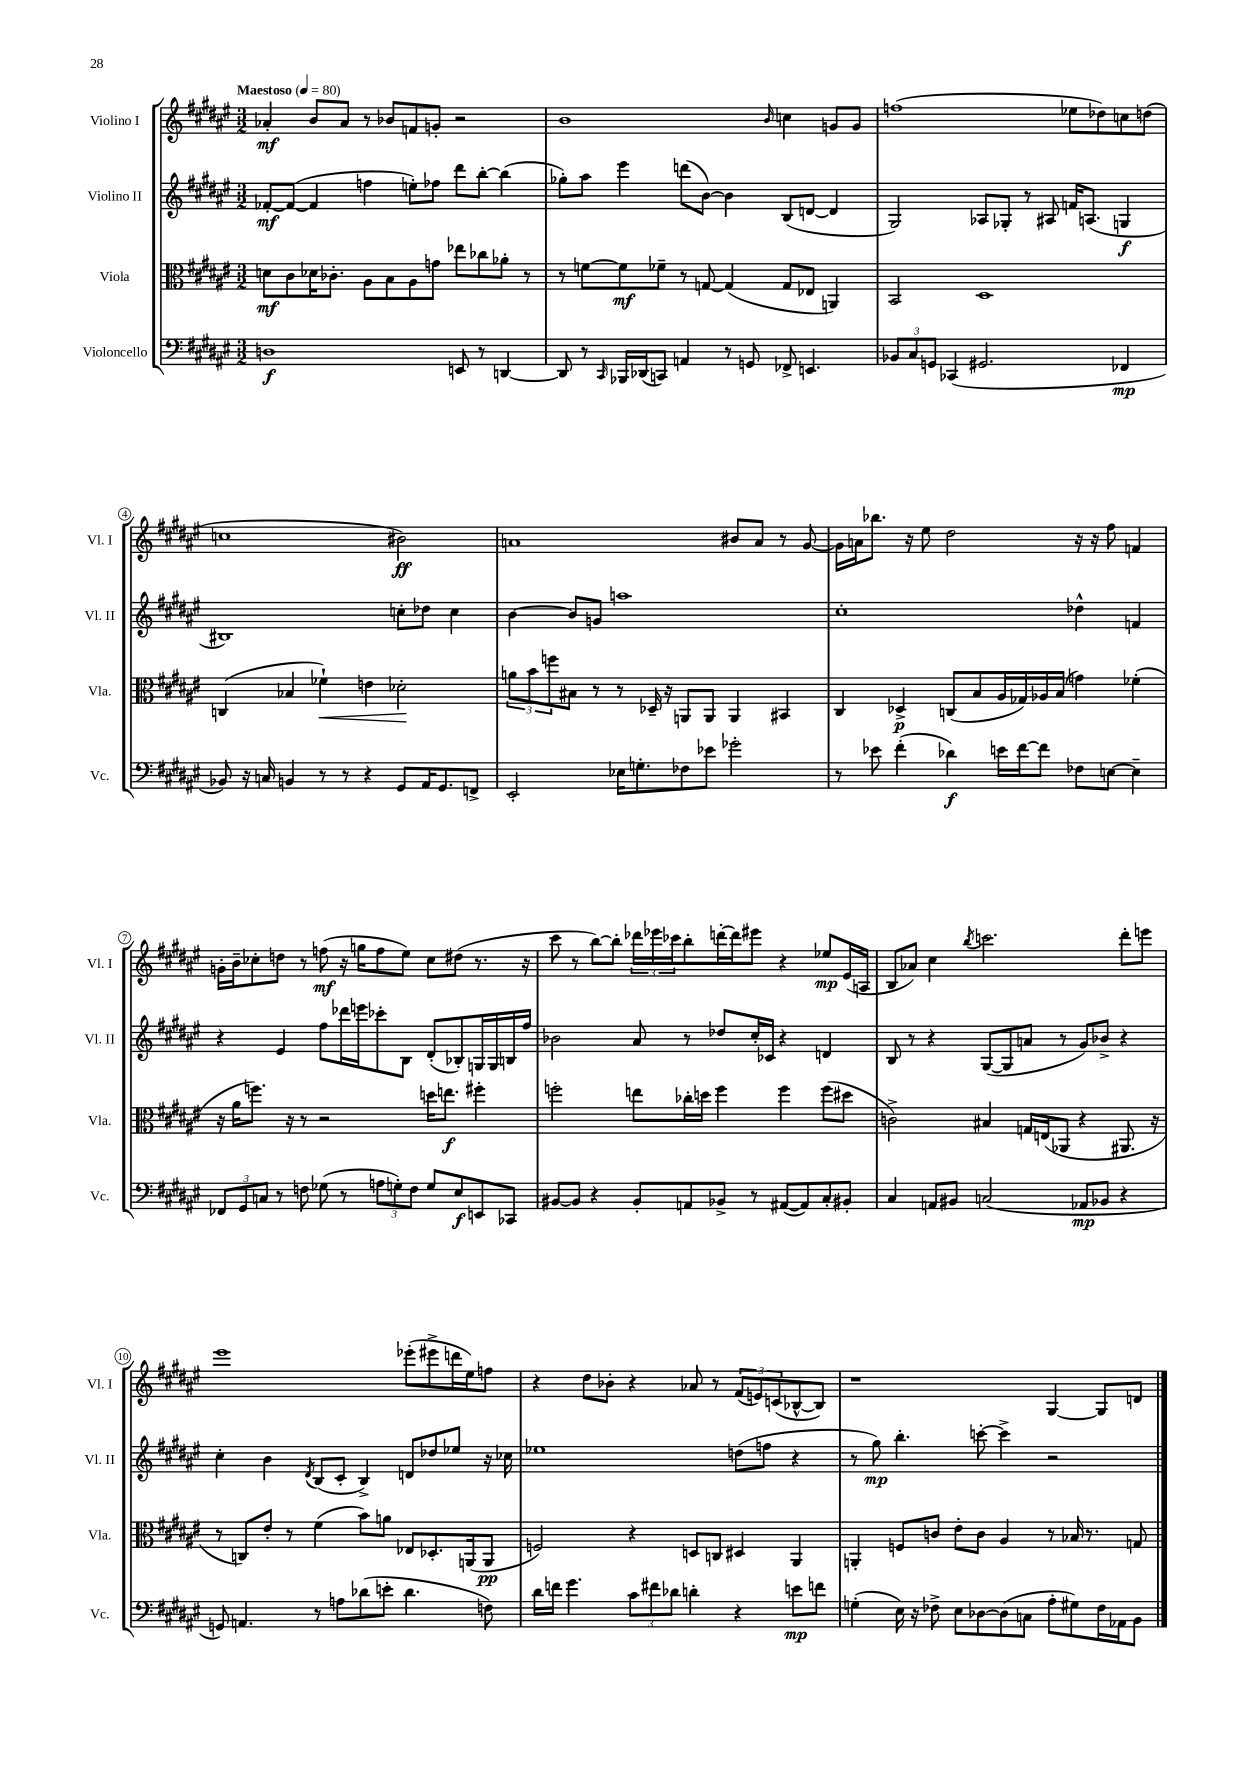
<<
\new StaffGroup <<
\new Staff = "s0" \with { instrumentName = "Violino I" shortInstrumentName = "Vl. I" } {
    \clef treble \key fis \major \numericTimeSignature \time 3/2 \tempo "Maestoso" 4 = 80
    aes'4-.\mf b'8 aes'8 r8 bes'8 f'8 g'8-. r2 |
    b'1 \grace { b'16 } c''4 g'8 g'8 |
    f''1( ees''8 des''8) c''8 d''8( |
    c''1 bis'2\ff) |
    a'1 bis'8 a'8 r8 gis'8~ |
    gis'16 a'16 bes''8. r16 eis''8 dis''2 r16 r16 fis''8 f'4 |
    g'16-. b'16-- ces''8-. d''8 r8 f''8\mf( r16 g''16 f''8 eis''8) ces''8 dis''8( r8. r16 |
    cis'''8 r8 b''8~) b''8-. \tuplet 3/2 { des'''16 ees'''16 ces'''16 } b''8-. d'''16~-. d'''16 eis'''8 r4 ees''8\mp eis'16( a16 |
    b8 aes'8) cis''4 \acciaccatura { b''8 } c'''2. dis'''8-. e'''8 |
    eis'''1 ees'''8-.( eis'''8-> d'''16 eis''16) f''8 |
    r4 dis''8 bes'8-. r4 aes'8 r8 \tuplet 3/2 { fis'8( e'8) c'8( } bes8~-^ bes8) |
    r1 gis4~ gis8 d'8 \bar "|." |
}
\new Staff = "s1" \with { instrumentName = "Violino II" shortInstrumentName = "Vl. II" } {
    \clef treble \key fis \major \numericTimeSignature \time 3/2
    fes'8~-.\mf fes'8~( fes'4 f''4 e''8-.) fes''8 dis'''8 b''8~-. b''4( |
    ges''8-.) ais''8 eis'''4 d'''8( b'8~) b'4 b8( d'8~ d'4 |
    gis2) aes8 ges8-. r8 ais8 f'16 a8.( g4\f |
    bis1) c''8-. des''8 c''4 |
    b'4~ b'8 g'8 a''1 |
    cis''1-. des''4-^ f'4 |
    r4 eis'4 fis''8 des'''16 e'''16 ces'''8-. b8 dis'8-.( bes8-.) g16 g16 b16 fis''16 |
    bes'2 ais'8 r8 des''8 cis''16-. ces'16 r4 d'4 |
    b8 r8 r4 gis8~( gis8 a'8 r8 gis'8) bes'8-> r4 |
    cis''4-. b'4 \acciaccatura { dis'8 } b8( cis'8-. b4->) d'8 des''8 ees''8 r16 ces''16 |
    ees''1 d''8( f''8 r4 |
    r8 gis''8\mp) b''4.-. c'''8~-. c'''4-> r2 \bar "|." |
}
\new Staff = "s2" \with { instrumentName = "Viola" shortInstrumentName = "Vla." } {
    \clef alto \key fis \major \numericTimeSignature \time 3/2
    d'8\mf cis'8 des'16 ces'8.-. ais8 b8 ais8 g'8 ees''8 ces''8 aes'8-. r8 |
    r8 f'8~ f'8\mf fes'8-- r8 g8~ g4( g8 ees8 a,4) |
    b,2 dis1 |
    c4( bes4 fes'4-!\<) e'4 des'2-.\! |
    \tuplet 3/2 { a'8 b'8 f''8 } bis8 r8 r8 des16-- r16 a,8 a,8 a,4 bis,4 |
    cis4 des4->\p c8( b8 ais16 ges16) aes16 b16( g'4) fes'4-.( |
    r16 ais'16 f''8.) r16 r8 r2 d''16 e''8.\f fis''4-. |
    f''2-. e''8 ces''16-. d''16 f''4 f''4 f''8( dis''8 |
    c'2->) bis4 g16 e16( aes,8 r4 ais,8. r16 |
    r8 c8) eis'8-. r8 fis'4( b'8) a'8 ees8 des8.-. a,16( a,8\pp |
    f2) r4 d8 c8 dis4 ais,4 |
    a,4-. f8 c'8 eis'8-. c'8 ais4 r8 bes16 r8. g8 \bar "|." |
}
\new Staff = "s3" \with { instrumentName = "Violoncello" shortInstrumentName = "Vc." } {
    \clef bass \key fis \major \numericTimeSignature \time 3/2
    d1\f e,8 r8 d,4~ |
    d,8 r8 \grace { cis,16 } bes,,16 des,16( c,8) a,4 r8 g,8 fes,8-> e,4. |
    \tuplet 3/2 { bes,8 cis8 g,8 } ces,4( gis,2. fes,4\mp |
    bes,8) r16 c16 b,4 r8 r8 r4 gis,8 ais,16 gis,8. f,8-> |
    eis,2-. ees16 g8.-. fes8 ees'8 ges'2-. |
    r8 ees'8 fis'4-.( des'4\f) e'16 fis'16~ fis'8 fes8 e8~ e4-- |
    \tuplet 3/2 { fes,8 gis,8 c8 } r8 f8 ges8( r8 \tuplet 3/2 { a8 g8-.) f8 } g8 eis8\f e,8 ces,8 |
    bis,8~ bis,8 r4 bis,8-. a,8 bes,8-> r8 ais,8~( ais,8) cis8-. bis,8-. |
    cis4 a,8 bis,8 c2( aes,8\mp bes,8 r4 |
    g,8) a,4. r8 a8 des'8( e'8-. des'4. f8) |
    dis'16 f'16 gis'4. \tuplet 3/2 { cis'8 fis'8 des'8 } d'4-. r4 e'8\mp f'8 |
    g4-.( eis16) r16 fes8-> eis8 des8~ des8( c8 ais8-. gis8) fes16 aes,16 b,8 \bar "|." |
}
>>
>>
\layout { \context { \Score \override BarNumber.stencil = #(make-stencil-circler 0.1 0.3 ly:text-interface::print) } }
